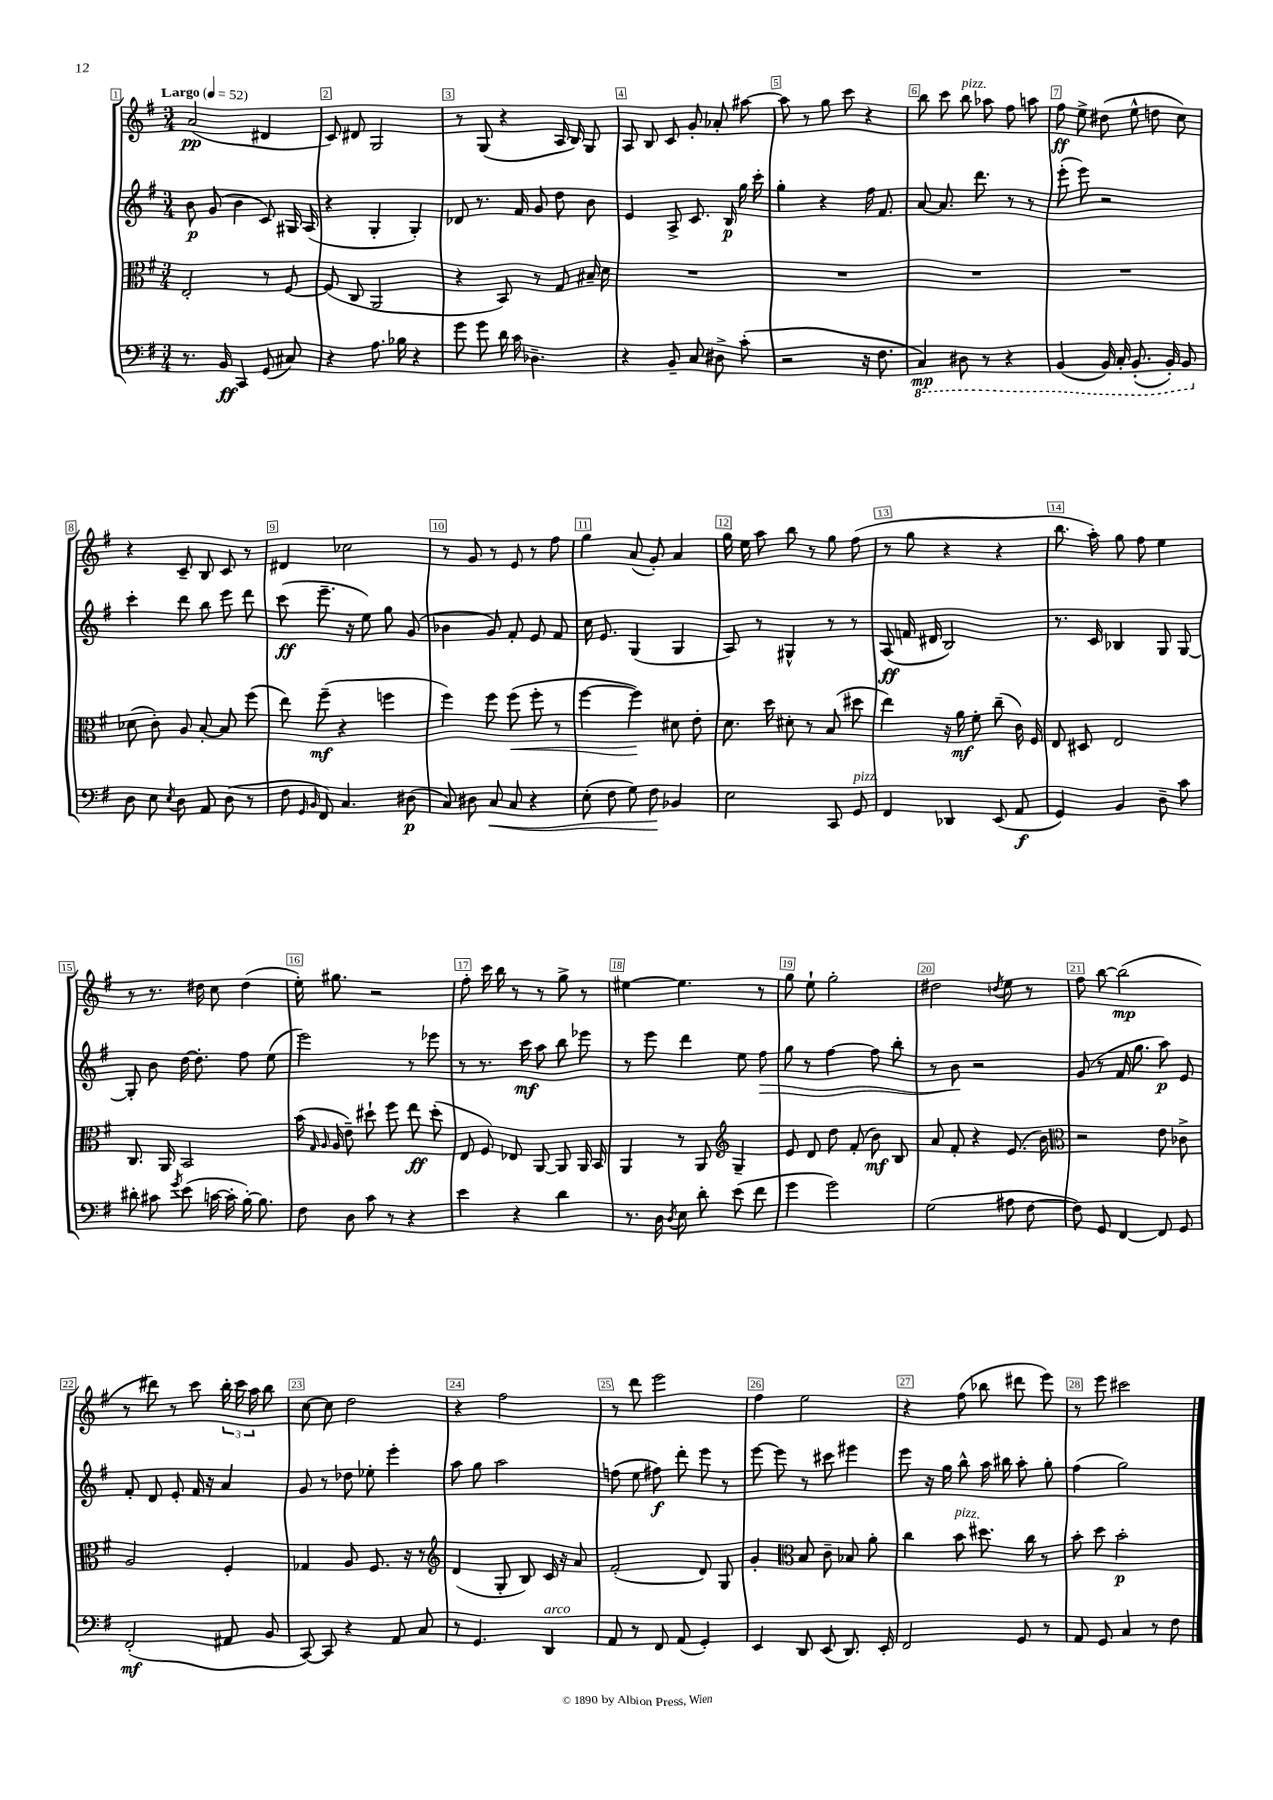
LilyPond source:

<<
\new StaffGroup <<
\new Staff = "s0" {
    \clef treble \key g \major \numericTimeSignature \time 3/4 \tempo "Largo" 4 = 52
    \autoBeamOff a'2\pp( dis'4 |
    c'8) dis'8 g2 |
    r8 g8( r4 a16 b16) g8 |
    a8 b8 c'8 g'8-. aes'8-. ais''8~ |
    ais''8 r8 g''8 c'''8 r4 |
    b''8 c'''8 b''8^\markup { \italic "pizz." } aes''8 fis''8 a''8 |
    fis''8\ff e''8-> dis''8( e''8-^ d''8 c''8) |
    r4 c'8-- b8 c'8 r8 |
    dis'4 ces''2 |
    r8 g'8 r8 e'8 r8 fis''8 |
    g''4 a'8( g'8-.) a'4 |
    g''16 e''16 a''8 b''8 r8 g''8 fis''8( |
    r8 g''8 r4 r4 |
    b''8. a''16-.) g''8 fis''8 e''4 |
    r8 r8. dis''16 c''8 dis''4( |
    e''16-.) gis''8. r2 |
    fis''8-. c'''16 b''16 r8 r8 g''8-> r8 |
    eis''4~ eis''4. r8 |
    g''8 e''8-! g''2-. |
    dis''2 \acciaccatura { d''8 } e''8 r8 |
    fis''8 b''8~ b''2\mp( |
    r8 dis'''8) r8 c'''8 \tuplet 3/2 { b''16-. c'''16 a''16 } b''8 |
    c''8~ c''8 d''2 |
    r4 fis''2 |
    r8 d'''8 e'''2 |
    fis''4 e''2 |
    r4 fis''8( bes''8 dis'''8 e'''8) |
    r8 e'''8 cis'''2 \bar "|." |
}
\new Staff = "s1" {
    \clef treble \key g \major \numericTimeSignature \time 3/4
    \autoBeamOff b'8\p g'8( b'4 c'8) gis16 a16( |
    r4 g4-. g4-.) |
    des'8 r8. fis'16 g'8 d''8 b'8 |
    e'4 a8-> c'8. b16\p g''16 c'''16-. |
    g''4-. r4 fis''16 fis'8. |
    a'8~ a'8. d'''8. r8 r8 |
    e'''8-.( e'''8) r2 |
    c'''4-. d'''8 b''8 e'''8 d'''8 |
    c'''8\ff( e'''8.-- r16 e''8) g''8 g'8( |
    bes'4 g'8) fis'8-. e'8 fis'8 |
    c''16 e'8. g4( g4 |
    a8) r8 gis4-^ r8 r8 |
    a8\ff( f'16 dis'16 b2) |
    r8. c'16 bes4 g8 g8~ |
    g8-. b'8 d''16~ d''8.-. fis''8 e''8( |
    e'''2) r8 ees'''8 |
    r8 r8. c'''16\mf a''8 b''8 ees'''8 |
    r8 e'''8 d'''4 e''8 fis''8\> |
    g''8 r8 fis''4~ fis''8 b''8-. |
    r8 b'8\! r2 |
    g'8( r8 fis'16 g''8. a''8\p) e'8 |
    fis'8-. d'8 e'8-. fis'16 r16 a'4 |
    g'8 r8 des''8 ees''8-. e'''4-. |
    a''8 g''8 a''2 |
    f''8( e''8 fis''8\f) d'''8-. e'''8 r8 |
    e'''8~ e'''8 r8 cis'''8 eis'''4 |
    e'''8 r16 g''16 b''8-^ a''16 bis''16 a''8-. g''8-. |
    fis''4( g''2) \bar "|." |
}
\new Staff = "s2" {
    \clef alto \key g \major \numericTimeSignature \time 3/4
    \autoBeamOff e2-. r8 fis8~ |
    fis8( c8 a,2 |
    r4 b,8) r8 g8 bis16-- d'16 |
    R2. |
    R2. |
    R2. |
    R2. |
    des'8( c'8-.) a8 b8~-. b8 fis''8( |
    e''8) fis''8--\mf( r4 f''4 |
    fis''4) fis''8 fis''8\<( fis''8-. r8 |
    fis''4~ fis''4\!) dis'8 e'8-. |
    d'8. d''16 dis'8-. r8 b8( dis''8 |
    e''4) r16 a'16\mf fis'8-. c''8--( c'16) fis16 |
    e8 dis8 e2 |
    c8. a,16 b,2 |
    b'16( \grace { g16 a16 } a16 e'8--) dis''8-! fis''8 e''8\ff dis''8-.( |
    e8 fis8) ees8 a,8~ a,8 a,16 b,16 |
    a,4 r8 a,8 \clef treble g4-- |
    e'8 d'8 d''8 fis'8-.( b'8\mf) b8 |
    a'8 fis'8-. r4 e'8.( b'16) |
    \clef alto r2 e'8 ces'8-> |
    a2 fis4-. |
    ges4 a8 fis8. r16 r8 |
    \clef treble d'4( g8-. b8) c'16 r16 a'8 |
    fis'2-.( d'8) g8 |
    g'4-. \clef alto b8 c'8-- bes8 a'8-. |
    c''4 b'8^\markup { \italic "pizz." } dis''8. c''16 r8 |
    b'8-. d''8 b'2-.\p \bar "|." |
}
\new Staff = "s3" {
    \clef bass \key g \major \numericTimeSignature \time 3/4
    \autoBeamOff r8. b,16\ff c,4 g,8( cis8) |
    r4 a8. bes16 r4 |
    g'8 g'8 d'16 c'16 des4.-- |
    r4 b,8-- c8 dis8-> c'8-.( |
    r2 r16 fis8. |
    \ottava #-1 c,4\mp) dis,8 r8 r4 |
    b,,4( b,,16) c,16-. b,,8.-.( b,,16-.) b,,8 \ottava #0 |
    d8 e8 \acciaccatura { e8 } d8 a,8 d8( r8 |
    fis8 \grace { g,16 b,16 } fis,8) c4. dis8\p( |
    c8) dis8 c8\< c8 r4 |
    e8-.( fis8 g8) fis8\! bes,4 |
    e2 c,8 g,8^\markup { \italic "pizz." } |
    fis,4 des,4 e,8( a,8\f |
    g,4) b,4 d8-- c'8 |
    dis'8-. cis'8 \acciaccatura { g'8 } e'8( c'16~ c'16-. b16~-.) b8. |
    fis8 d8 c'8 r8 r4 |
    e'4 r4 d'4 |
    r8. d16 \acciaccatura { d8 } e8 d'8-. e'8( fis'8 |
    g'4 g'2) |
    g2( ais8 fis8~ |
    fis8) g,8 fis,4~ fis,8 g,8 |
    fis,2-.\mf( ais,8 b,8 |
    c,8~) c,8 r4 a,8 c8 |
    r8 g,4. d,4^\markup { \italic "arco" } |
    a,8 r8 fis,8 a,8( g,4-.) |
    e,4 d,8 e,8( d,8.) e,16-. |
    fis,2 g,8 r8 |
    a,8 g,8 c4 r8 fis8 \bar "|." |
}
>>
>>
\layout { \context { \Score \override BarNumber.break-visibility = ##(#f #t #t) barNumberVisibility = #all-bar-numbers-visible \override BarNumber.stencil = #(make-stencil-boxer 0.1 0.3 ly:text-interface::print) } }
